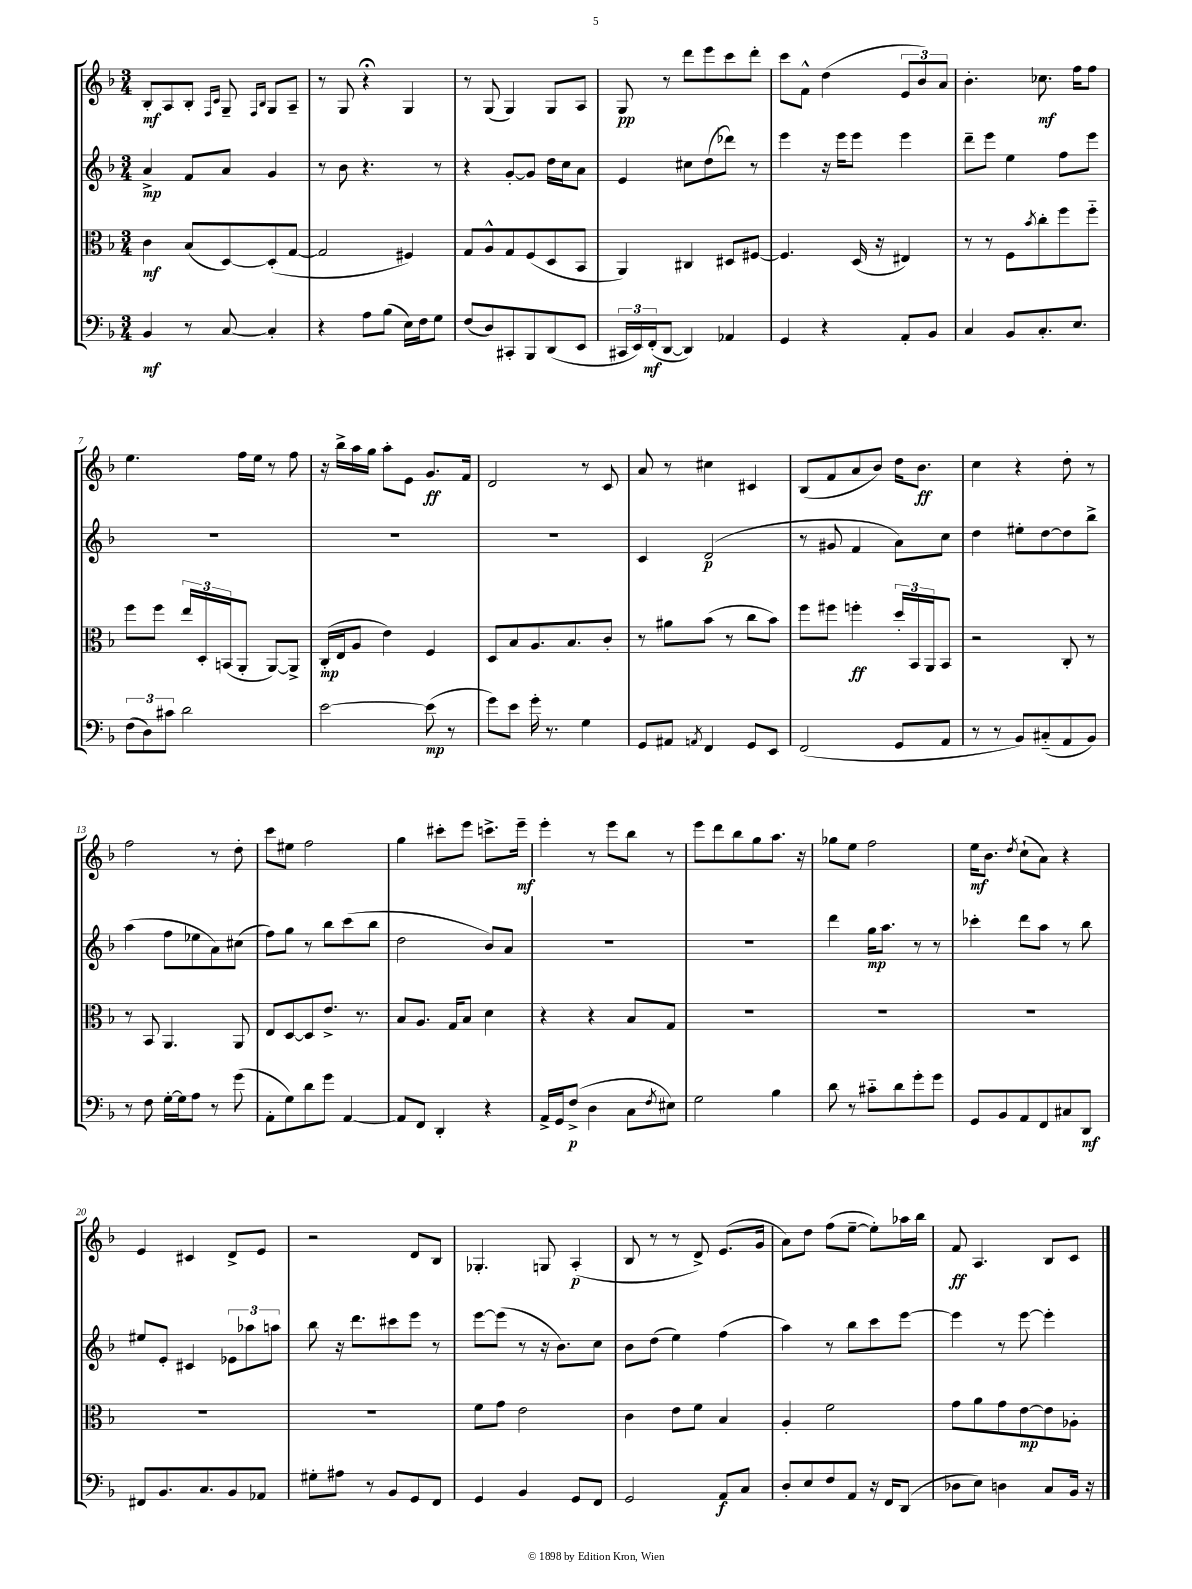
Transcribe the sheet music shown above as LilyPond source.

<<
\new StaffGroup <<
\new Staff = "s0" {
    \clef treble \key f \major \numericTimeSignature \time 3/4
    bes8-.\mf a8 bes8-. \grace { f16 c'16 } g8-- \grace { f16 bes16 } g8 a8-- |
    r8 g8 r4\fermata g4 |
    r8 g8( g4) g8 a8 |
    g8\pp r8 d'''8 e'''8 c'''8 d'''8-. |
    c'''8 f'8-^ d''4( \tuplet 3/2 { e'8 bes'8) a'8 } |
    bes'4.-. ces''8.\mf f''16 f''8 |
    e''4. f''16 e''16 r8 f''8 |
    r16 bes''16-> a''16 g''16 a''8-. e'8 g'8.\ff f'16 |
    d'2 r8 c'8 |
    a'8 r8 cis''4 cis'4 |
    bes8( f'8 a'8 bes'8) d''16 bes'8.\ff |
    c''4 r4 d''8-. r8 |
    f''2 r8 d''8-. |
    c'''8 eis''8 f''2 |
    g''4 cis'''8-. e'''8 c'''8.-> e'''16--\mf |
    e'''4-. r8 e'''8 bes''8 r8 |
    e'''8 d'''8 bes''8 g''8 a''8. r16 |
    ges''8 e''8 f''2 |
    e''16\mf bes'8. \acciaccatura { d''8 } c''8-!( a'8) r4 |
    e'4 cis'4 d'8-> e'8 |
    r2 d'8 bes8 |
    ges4.-. g8 a4-.\p( |
    bes8 r8 r8 d'8->) e'8.( g'16 |
    a'8) d''8 f''8( e''8~-- e''8-.) aes''16 bes''16 |
    f'8\ff a4. bes8 c'8 \bar "|." |
}
\new Staff = "s1" {
    \clef treble \key f \major \numericTimeSignature \time 3/4
    a'4->\mp f'8 a'8 g'4 |
    r8 bes'8 r4. r8 |
    r4 g'8~-. g'8 d''16 c''16 a'8 |
    e'4 cis''8 d''8( des'''8) r8 |
    e'''4 r16 e'''16 e'''8 e'''4 |
    d'''8-- e'''8 e''4 f''8 e'''8 |
    R2. |
    R2. |
    R2. |
    c'4 d'2\p( |
    r8 gis'8 f'4 a'8) c''8 |
    d''4 eis''8-. d''8~ d''8 bes''8-> |
    a''4( f''8 ees''8 a'8) cis''8( |
    f''8) g''8 r8 bes''8 c'''8( bes''8 |
    d''2 bes'8) a'8 |
    R2. |
    R2. |
    d'''4 g''16\mp a''8. r8 r8 |
    ces'''4-. d'''8 a''8 r8 bes''8 |
    eis''8 e'8-. cis'4 \tuplet 3/2 { ees'8 aes''8 a''8 } |
    bes''8 r16 d'''8. cis'''8 e'''8 r8 |
    e'''8~ e'''8( r8 r16 bes'8.) c''8 |
    bes'8 d''8( e''4) f''4( |
    a''4) r8 bes''8 c'''8 e'''8~ |
    e'''4 r8 e'''8~ e'''4-. \bar "|." |
}
\new Staff = "s2" {
    \clef alto \key f \major \numericTimeSignature \time 3/4
    c'4\mf bes8( d8~) d8-.( g8~ |
    g2 fis4) |
    g8 a8-^ g8 f8( d8 bes,8 |
    a,4) cis4 dis8 fis8~ |
    fis4. d16( r16 eis4) |
    r8 r8 f8 \acciaccatura { bes'8 } c''8-. f''8 f''8-_ |
    f''8 f''8 \tuplet 3/2 { e''16 d16-. b,16( } a,8-. a,8~) a,8-> |
    c16-.\mp( e16 a8 e'4) f4 |
    d8 bes8 a8. bes8. c'8-. |
    r8 ais'8 bes'8( r8 c''8 bes'8) |
    f''8 fis''8 f''4-.\ff \tuplet 3/2 { d''16-. bes,16 a,16 } bes,8 |
    r2 c8-. r8 |
    r8 bes,8 a,4. a,8 |
    e8 d8~ d8 e'8.-> r8. |
    bes8 a8. g16 bes8 d'4 |
    r4 r4 bes8 g8 |
    R2. |
    R2. |
    R2. |
    R2. |
    R2. |
    f'8 g'8 e'2 |
    c'4 e'8 f'8 bes4 |
    a4-. f'2 |
    g'8 a'8 g'8 e'8~\mp e'8 aes8-. \bar "|." |
}
\new Staff = "s3" {
    \clef bass \key f \major \numericTimeSignature \time 3/4
    bes,4\mf r8 c8~ c4-. |
    r4 a8 bes8( e16) f16 g8 |
    f8( d8) cis,8-. bes,,8 d,8( e,8 |
    \tuplet 3/2 { cis,16 e,16) f,16-.\mf( } d,8~ d,4) aes,4 |
    g,4 r4 a,8-. bes,8 |
    c4 bes,8 c8.-. e8. |
    \tuplet 3/2 { f8( d8) cis'8 } d'2 |
    e'2~ e'8\mp( r8 |
    g'8) e'8 g'16-. r8. g4 |
    g,8 ais,8 \acciaccatura { a,8 } f,4 g,8 e,8 |
    f,2( g,8 a,8 |
    r8 r8 bes,8) cis8-_( a,8 bes,8) |
    r8 f8 g16~-. g16 a8 r8 g'8( |
    a,8-. g8) d'8 g'8 a,4~ |
    a,8 f,8 d,4-. r4 |
    a,16-> g,16 f8->\p( d4 c8 \acciaccatura { f8 } eis8) |
    g2 bes4 |
    d'8 r8 cis'8-_ d'8 g'8-. g'8 |
    g,8 bes,8 a,8 f,8 cis8 d,8\mf |
    fis,8 bes,8. c8. bes,8 aes,8 |
    gis8-. ais8 r8 bes,8 g,8 f,8 |
    g,4 bes,4 g,8 f,8 |
    g,2 a,8\f c8 |
    d8-. e8 f8 a,8 r16 f,16 d,8( |
    des8 e8) d4 c8 bes,16 r16 \bar "|." |
}
>>
>>
